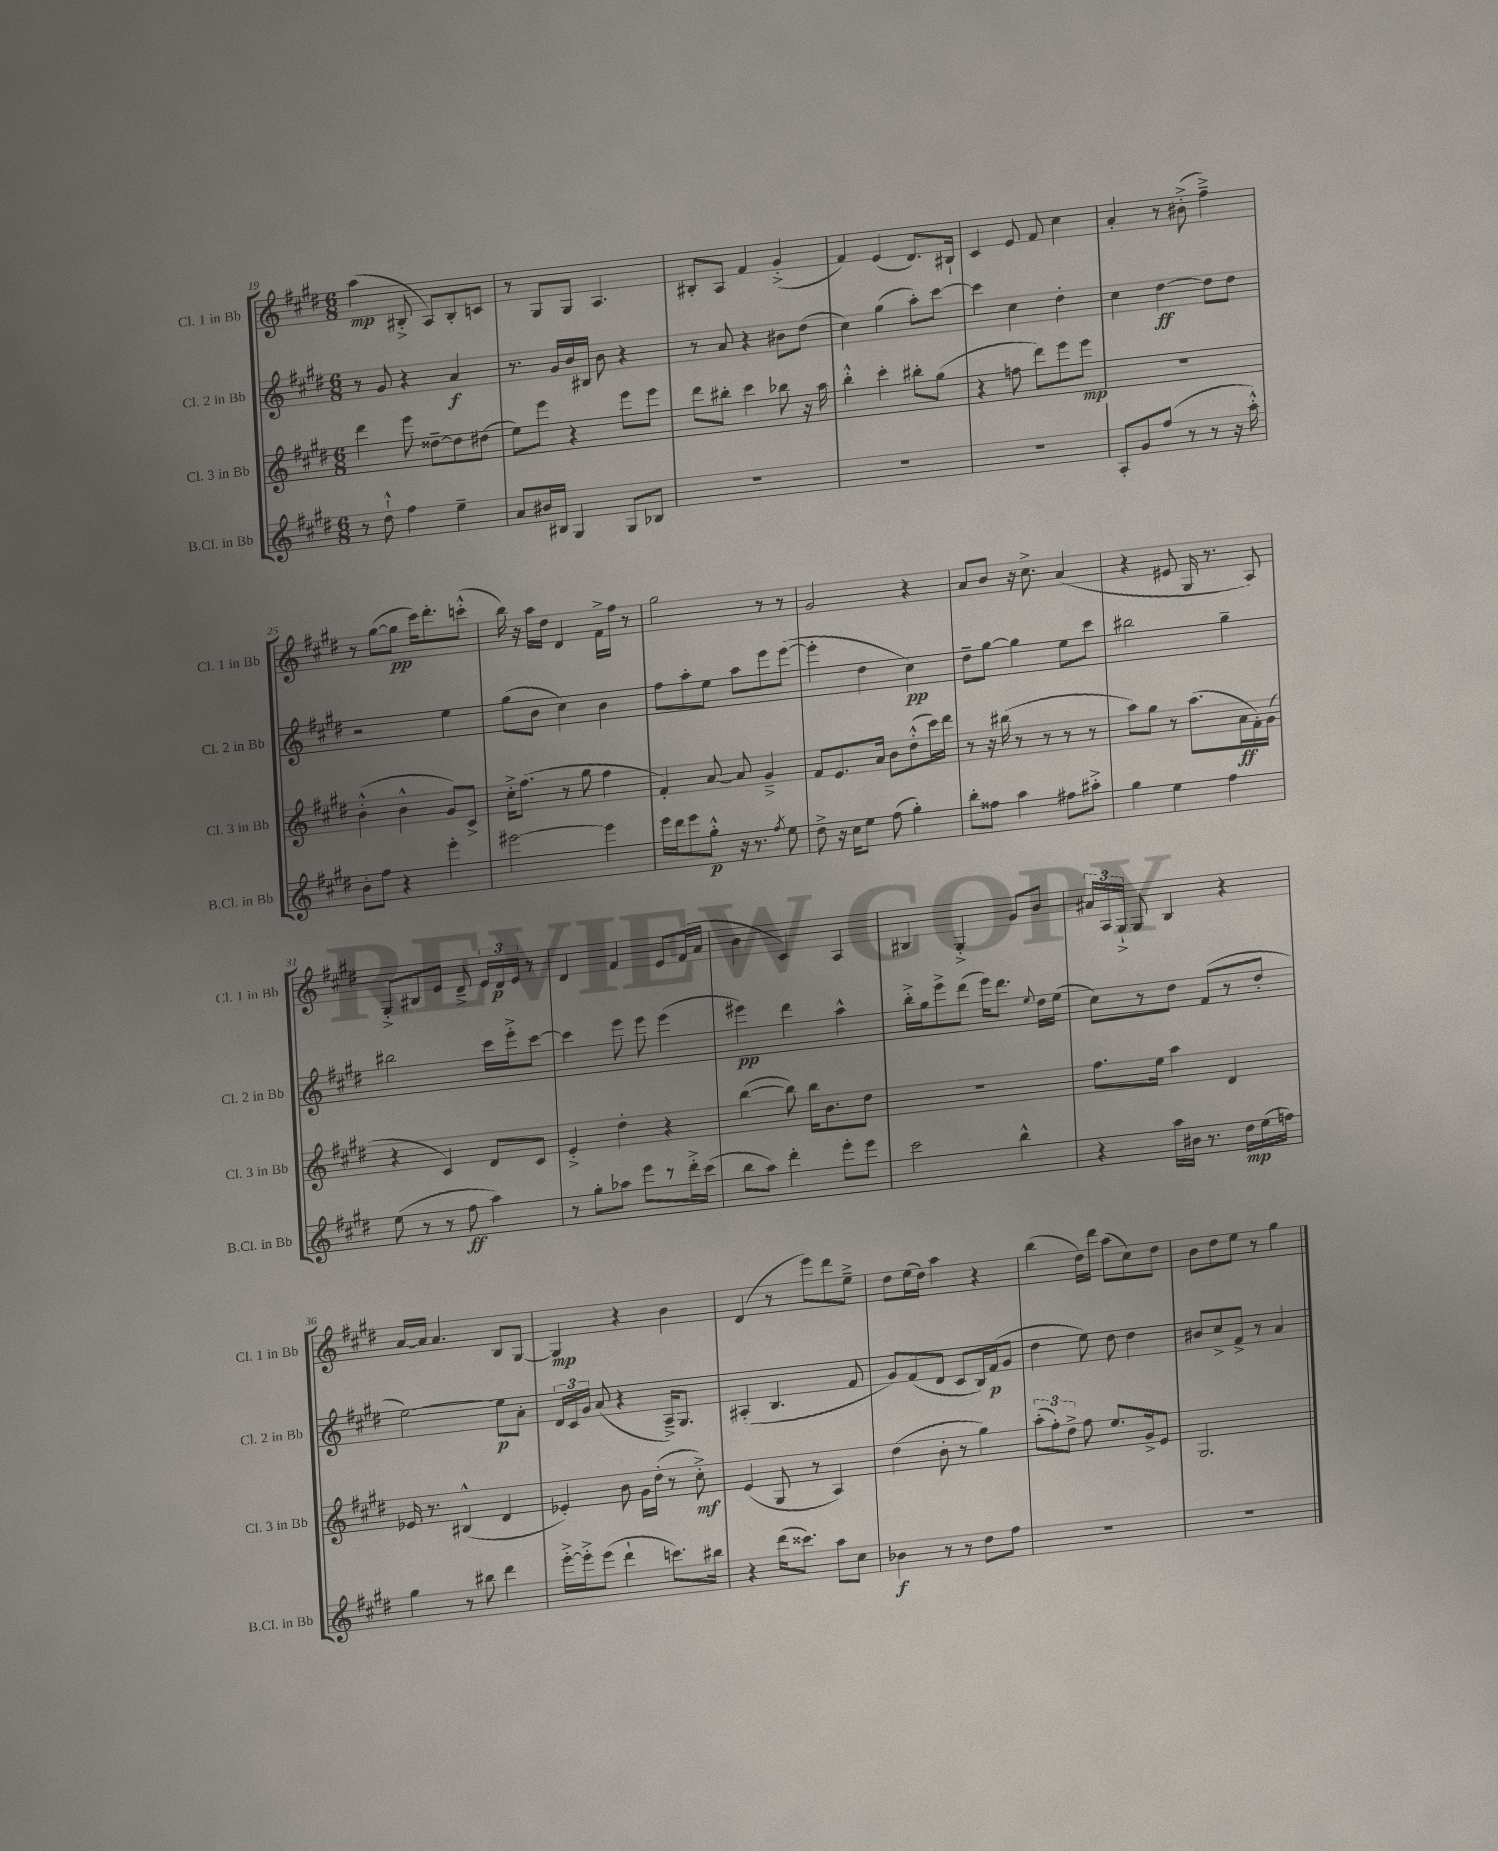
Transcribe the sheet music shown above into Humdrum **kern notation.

**kern	**dynam	**kern	**dynam	**kern	**dynam	**kern	**dynam
*part4	*part4	*part3	*part3	*part2	*part2	*part1	*part1
*staff4	*staff4	*staff3	*staff3	*staff2	*staff2	*staff1	*staff1
*I"B.Cl. in Bb	*	*I"Cl. 3 in Bb	*	*I"Cl. 2 in Bb	*	*I"Cl. 1 in Bb	*
*I'B.Cl. in Bb	*	*I'Cl. 3 in Bb	*	*I'Cl. 2 in Bb	*	*I'Cl. 1 in Bb	*
*clefG2	*	*clefG2	*	*clefG2	*	*clefG2	*
*k[f#c#g#d#]	*	*k[f#c#g#d#]	*	*k[f#c#g#d#]	*	*k[f#c#g#d#]	*
*M6/8	*	*M6/8	*	*M6/8	*	*M6/8	*
=19	=19	=19	=19	=19	=19	=19	=19
8r	.	4ddd#\	.	8r	.	(4aa\	mp
8dd#`^^\	.	.	.	8g#/	.	.	.
4ff#\	.	8eee\	.	4r	.	8B#X'^/	.
.	.	[8dd##X~\L	.	.	.	8A/L)	.
4ee~\	.	8dd##\]	.	4a/	f	8B#'/	.
.	.	(8dd#X\J	.	.	.	8cn/J	.
=20	=20	=20	=20	=20	=20	=20	=20
8a/L	.	8ee\L)	.	8.r	.	8r	.
16b#X/L	.	8eee\J	.	.	.	8G#/L	.
16B#X/JJ	.	.	.	16g#/LL	.	.	.
4G#/	.	4r	.	16b/	.	8G#/J	.
.	.	.	.	16B#X/JJ	.	.	.
.	.	.	.	8b\	.	4.A/	.
8G#/L	.	8eee\L	.	4r	.	.	.
8B-X/J	.	8eee\J	.	.	.	.	.
=21	=21	=21	=21	=21	=21	=21	=21
2.r	.	8ddd#\L	.	8r	.	8B#X'/L	.
.	.	8bb#X'\J	.	8a/	.	8A/J	.
.	.	4ccc#\	.	4r	.	4f#/	.
.	.	8bb-X\	.	8b#X\L	.	(4g#'^/	.
.	.	16r	.	(8dd#\J	.	.	.
.	.	16aa\	.	.	.	.	.
=22	=22	=22	=22	=22	=22	=22	=22
2.r	.	4bb'^^\	.	4cc#\)	.	4f#/)	.
.	.	4ccc#'\	.	(4gg#\	.	(4e/	.
.	.	8bb#X'\L	.	8aa'\L)	.	8.d#/L)	.
.	.	(8gg#\J	.	[8ccc#\J	.	.	.
.	.	.	.	.	.	16B#X`/Jk	.
=23	=23	=23	=23	=23	=23	=23	=23
2.r	.	4r	.	4ccc#\]	.	4c#/	.
.	.	8ffn\	.	4cc#\	.	8e/	.
.	.	8ddd#\L)	.	.	.	8f#/	.
.	.	8eee\	.	4dd#'\	.	4cc#\	.
.	.	8eee\J	mp	.	.	.	.
=24	=24	=24	=24	=24	=24	=24	=24
8A'/L	.	2.r	.	4cc#\	.	4a'/	.
8g#/	.	.	.	.	.	.	.
(8ff#/J	.	.	.	[4dd#\	ff	8r	.
8r	.	.	.	.	.	(8b#X'^\	.
8r	.	.	.	8dd#\L]	.	4ff#~^\)	.
16r	.	.	.	8dd#\J	.	.	.
16aa'^^\)	.	.	.	.	.	.	.
!!LO:LB:g=z
=25	=25	=25	=25	=25	=25	=25	=25
8b'\L	.	(4b'^^\	.	2r	.	8r	.
8ff#\J	.	.	.	.	.	([8gg#\L	.
4r	.	4b^^\	.	.	.	8gg#\J]	pp
.	.	.	.	.	.	16ccc#\KL)	.
.	.	.	.	.	.	8.ddd#'\	.
4eee'\	.	8g#/L)	.	4ee\	.	.	.
.	.	8c#^/J	.	.	.	(8cccn'^^\J	.
=26	=26	=26	=26	=26	=26	=26	=26
[2eee#X\	.	16cc#'^\KL	.	(8gg#\L	.	16bb\)	.
.	.	(8.ff#\J	.	.	.	16r	.
.	.	.	.	8b\J	.	16aa\LL	.
.	.	.	.	.	.	16dd#\JJ	.
.	.	8r	.	4cc#\)	.	4d#/	.
.	.	8gg#\	.	.	.	.	.
4eee#\]	.	4ff#\	.	4b\	.	16f#^\LL	.
.	.	.	.	.	.	16ff#\JJ	.
.	.	.	.	.	.	8r	.
=27	=27	=27	=27	=27	=27	=27	=27
16eee\LL	.	4f#'/)	.	8ff#\L	.	2gg#\	.
16ddd#\J	.	.	.	.	.	.	.
8eee\	.	.	.	8aa'\	.	.	.
8gg#'^^\J	p	[8a/	.	8ee\J	.	.	.
16r	.	8a/]	.	8aa\L	.	.	.
8.r	.	.	.	.	.	.	.
.	.	4g#~^/	.	8eee\	.	8r	.
8qff#/	.	.	.	.	.	.	.
8ee\	.	.	.	([8eee\J	.	8r	.
=28	=28	=28	=28	=28	=28	=28	=28
8dd#^\	.	8f#/L	.	4eee'\]	.	2g#/	.
16r	.	8.e/	.	.	.	.	.
16cc#\KL	.	.	.	.	.	.	.
8ee\J	.	.	.	4dd#\	.	.	.
.	.	16a/Jk	.	.	.	.	.
(8ff#\	.	8b\L	.	.	.	.	.
4gg#'\)	.	(8dd#'^^\	.	4cc#\)	pp	4r	.
.	.	16ccc#\L)	.	.	.	.	.
.	.	16ddd#\JJ	.	.	.	.	.
=29	=29	=29	=29	=29	=29	=29	=29
8bb'\L	.	8r	.	8dd#~\L	.	8a/L	.
8ff##X\J	.	16r	.	[8gg#\J	.	8b/J	.
.	.	(16bb#X\	.	.	.	.	.
4aa\	.	8r	.	4gg#\]	.	16r	.
.	.	.	.	.	.	8.cc#^\	.
.	.	8r	.	.	.	.	.
8ff#X\L	.	8r	.	8ee\L	.	(4a/	.
8aa#X'^\J	.	8r	.	8ccc#\J	.	.	.
=30	=30	=30	=30	=30	=30	=30	=30
4gg#\	.	8aa\L)	.	2bb#X\	.	4r	.
.	.	8gg#\J	.	.	.	.	.
4ee\	.	8r	.	.	.	8e#X/	.
.	.	(8.aa\L	.	.	.	16G#/	.
.	.	.	.	.	.	8.r	.
4ff#\	.	.	.	4gg#~\	.	.	.
.	.	16a\L	ff	.	.	.	.
.	.	16f#'\)	.	.	.	8A/)	.
.	.	(16g#\JJ	.	.	.	.	.
!!LO:LB:g=z
=31	=31	=31	=31	=31	=31	=31	=31
(8ee\	.	4r	.	2bb#X\	.	8G#'^/L	.
8r	.	.	.	.	.	8B#X/	.
8r	.	4c#/)	.	.	.	8e/J	.
8ff#\	ff	.	.	.	.	8d#~^/	.
4aa\)	.	8d#/L	.	16ccc#\LL	.	24e/LL	.
.	.	.	.	.	.	24d#/	p
.	.	.	.	16eee'^\J	.	.	.
.	.	.	.	.	.	24e/JJ	.
.	.	8c#/J	.	[8ccc#\J	.	8r	.
=32	=32	=32	=32	=32	=32	=32	=32
8r	.	4e'^/	.	4ccc#\]	.	4d#/	.
8gg#'\L	.	.	.	.	.	.	.
8aa-X\J	.	4dd#'\	.	8eee\	.	4f#/	.
8eee\L	.	.	.	8eee\	.	.	.
8r	.	4r	.	(4eee\	.	8e/L	.
16ddd#'^\L	.	.	.	.	.	(16f#/L	.
(16ccc#\JJ	.	.	.	.	.	16a/JJ	.
=33	=33	=33	=33	=33	=33	=33	=33
8bb\L	.	([4bb\	.	4eee#X\)	pp	4b\	.
8aa\J)	.	.	.	.	.	.	.
4ddd#'\	.	8bb\])	.	4ddd#\	.	4c#/)	.
.	.	16bb\KL	.	.	.	.	.
.	.	8.b\	.	.	.	.	.
8eee'\L	.	.	.	4aa^^\	.	4A/	.
8eee\J	.	8dd#\J	.	.	.	.	.
=34	=34	=34	=34	=34	=34	=34	=34
2ccc#\	.	2.r	.	16bb'^\LL	.	4B#X/	.
.	.	.	.	16gg#\J	.	.	.
.	.	.	.	8eee^\	.	.	.
.	.	.	.	(8ddd#\J	.	4G#'^/	.
.	.	.	.	16eee\KL)	.	.	.
.	.	.	.	8.ddd#\J	.	.	.
4bb^^\	.	.	.	.	.	8g#/L	.
.	.	.	.	8qqee/	.	.	.
.	.	.	.	16dd#\LL	.	8b/J	.
.	.	.	.	(16ee\JJ	.	.	.
=35	=35	=35	=35	=35	=35	=35	=35
4r	.	8.ff#\L	.	8cc#\L)	.	24a#X/LL	.
.	.	.	.	.	.	24A/	.
.	.	.	.	.	.	24G#`^/JJ	.
.	.	.	.	8r	.	8G#/	.
.	.	16ee\Jk	.	.	.	.	.
16aa\LL	.	4aa\	.	8dd#\J	.	4B/	.
16b#X\JJ	.	.	.	.	.	.	.
8.r	.	.	.	(8f#/L	.	.	.
.	.	4d#/	.	8r	.	4r	.
16dd#\LL	mp	.	.	.	.	.	.
(16ee\	.	.	.	8dd#'/J	.	.	.
16ffn\JJ)	.	.	.	.	.	.	.
!!LO:LB:g=z
=36	=36	=36	=36	=36	=36	=36	=36
4gg#\	.	16e-X/	.	[2ee\)	.	[16a/LL	.
.	.	8.r	.	.	.	16a/JJ]	.
.	.	.	.	.	.	4.a/	.
8r	.	(4B#X^^/	.	.	.	.	.
8bb#X\	.	.	.	.	.	.	.
4ddd#\	.	4d#/	.	8ee\L]	p	8B/L	.
.	.	.	.	8a'\J	.	[8G#/J	.
=37	=37	=37	=37	=37	=37	=37	=37
[16eee'^\LL	.	4e-X'/)	.	24d#/LL	.	4G#/]	mp
.	.	.	.	24c#/	.	.	.
16eee'^\J]	.	.	.	.	.	.	.
.	.	.	.	24g#/JJ	.	.	.
(8eee\J	.	.	.	(8a/	.	.	.
4ddd#`\	.	8b\	.	4r	.	4r	.
.	.	16g#\LL	.	.	.	.	.
.	.	(16dd#'\JJ	.	.	.	.	.
8.cccn\L)	.	8r	.	16A~^/KL)	.	4b\	.
.	.	.	.	8.G#/J	.	.	.
.	.	8cc#'^\)	mf	.	.	.	.
16bb#X\Jk	.	.	.	.	.	.	.
=38	=38	=38	=38	=38	=38	=38	=38
4r	.	(4e/	.	(4A#X'/	.	(4d#/	.
(16ddd#\KL	.	8G#/	.	4.B/	.	8r	.
8.ccc##X\J)	.	.	.	.	.	.	.
.	.	8r	.	.	.	8eee\L)	.
8aa\L	.	4A/)	.	.	.	8ddd#\	.
8cc#\J	.	.	.	8f#/	.	8ee~^\J	.
=39	=39	=39	=39	=39	=39	=39	=39
4b-X\	f	(4dd#\	.	8g#/L)	.	8dd#\L	.
.	.	.	.	(8f#/	.	(16ee\L	.
.	.	.	.	.	.	16dd#\JJ)	.
8r	.	8b'\	.	8d#/J	.	4aa\	.
8r	.	8r	.	8c#/L	.	.	.
8dd#\L	.	4gg#\)	.	16B/L)	.	4r	.
.	.	.	.	(16f#/J	p	.	.
8ff#\J	.	.	.	8g#/J	.	.	.
=40	=40	=40	=40	=40	=40	=40	=40
2.r	.	(12aa'\L	.	4dd#\	.	(4bb\	.
.	.	12ff#'\)	.	.	.	.	.
.	.	12dd#^\J	.	.	.	.	.
.	.	8ff#\	.	8ee\)	.	16dd#\LL)	.
.	.	.	.	.	.	16ddd#\JJ	.
.	.	8.ee/L	.	8dd#\	.	(8aa\L	.
.	.	.	.	4dd#\	.	8cc#\)	.
.	.	16g#^/k	.	.	.	.	.
.	.	8e/J	.	.	.	8dd#\J	.
=41	=41	=41	=41	=41	=41	=41	=41
2.r	.	2.G#/	.	8b#X/L	.	8b\L	.
.	.	.	.	8cc#^/	.	8dd#\	.
.	.	.	.	8f#^/J	.	8ee\J	.
.	.	.	.	8r	.	8r	.
.	.	.	.	4a/	.	4gg#\	.
==	==	==	==	==	==	==	==
*-	*-	*-	*-	*-	*-	*-	*-
